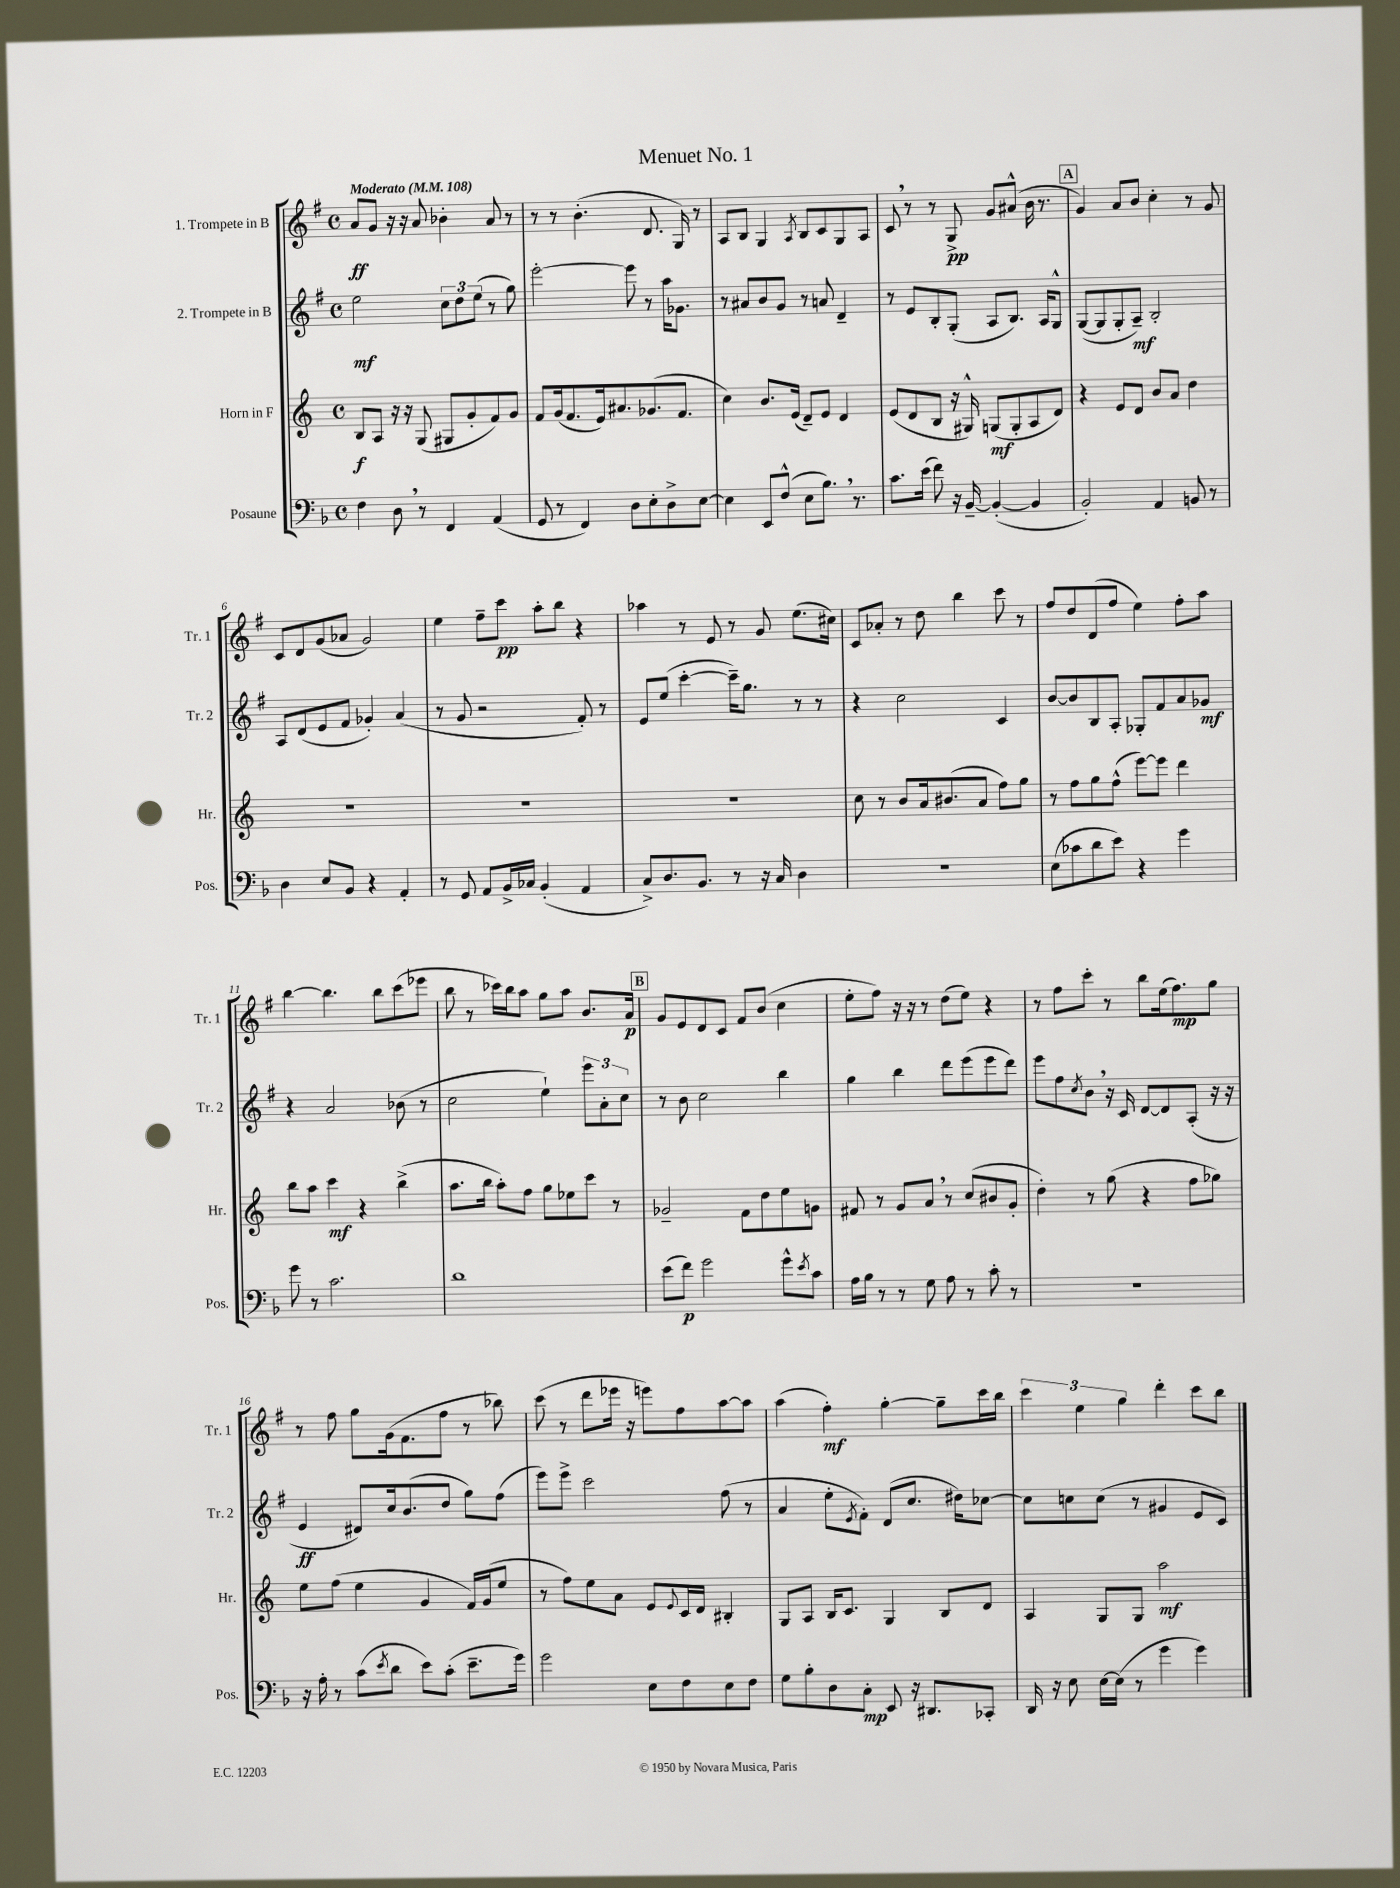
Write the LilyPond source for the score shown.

\header { title = "Menuet No. 1" }
<<
\new StaffGroup <<
\new Staff = "s0" \with { instrumentName = "1. Trompete in B" shortInstrumentName = "Tr. 1" } {
    \clef treble \key g \major \defaultTimeSignature \time 4/4 \tempo "Moderato" 4 = 108
    a'8\ff g'8 r16 r16 a'8 bes'4-. a'8 r8 |
    r8 r8 b'4.-.( d'8. g16) r8 |
    a8 b8 g4 \acciaccatura { a8 } b8 c'8 g8 a8 |
    c'8 \breathe r8 r8 g8->\pp g'8 ais'8-^( b'16 r8. |
    \mark \markup { \box "A" } g'4) a'8 b'8 c''4-. r8 g'8 |
    c'8 d'8 g'8( aes'8 g'2) |
    e''4 fis''8-- c'''8\pp a''8-. b''8 r4 |
    aes''4 r8 e'8 r8 g'8 e''8.( cis''16) |
    c'8 aes'8-. r8 d''8 b''4 c'''8 r8 |
    fis''8 d''8 d'8( fis''8 e''4) fis''8-. a''8 |
    b''4~ b''4. b''8 c'''8( ees'''8 |
    b''8 r8 ces'''16) b''16 a''8 g''8 a''8 b'8. a'16\p |
    \mark \markup { \box "B" } g'8 e'8 d'8 c'8 fis'8 b'8( c''4 |
    e''8-. fis''8) r16 r16 r8 d''8( e''8) r4 |
    r8 fis''8 c'''8-. r8 b''8 e''16( fis''8.\mp) g''8 |
    r8 fis''8 g''8 g'16( fis'8. fis''8 r8 bes''8) |
    c'''8( r8 d'''8 ees'''16 r16 e'''8) fis''8 a''8~ a''8 |
    a''4( fis''4-.\mf) g''4~-. g''8-- c'''16 b''16 |
    \tuplet 3/2 { c'''4 e''4 g''4 } d'''4-. c'''8 b''8 \bar "|." |
}
\new Staff = "s1" \with { instrumentName = "2. Trompete in B" shortInstrumentName = "Tr. 2" } {
    \clef treble \key g \major \defaultTimeSignature \time 4/4
    e''2\mf \tuplet 3/2 { c''8 d''8 e''8( } r8 g''8) |
    e'''2~-. e'''8 r8 a''16 ges'8. |
    r8 ais'8 b'8 g'8 r8 a'8 d'4-- |
    r8 e'8 b8-. g8-.( a8 b8.) a16 g8-^ |
    \mark \markup { \box "A" } g8~( g8 g8-. a8--\mf) b2-. |
    a8 d'8( e'8 fis'8 ges'4-.) a'4( |
    r8 g'8 r2 fis'8-.) r8 |
    e'8 e''8( c'''4~-. c'''16--) g''8. r8 r8 |
    r4 c''2 c'4 |
    b'8~ b'8 b8 a8-. ges8-. fis'8 a'8 ges'8\mf |
    r4 a'2 bes'8( r8 |
    c''2 e''4-!) \tuplet 3/2 { e'''8 a'8-. c''8 } |
    \mark \markup { \box "B" } r8 b'8 c''2 b''4 |
    g''4 b''4 d'''8 e'''8( e'''8 d'''8) |
    e'''8 fis''8 \acciaccatura { c''8 } b'8 \breathe r16 c'16 d'8~ d'8 a8-.( r16 r16 |
    e'4\ff dis'8) c''16 b'8.( d''8 g''8) fis''8( |
    e'''8) e'''8-> c'''2 fis''8( r8 |
    a'4 e''8-. \acciaccatura { e'8 } fis'8-.) d'8( c''8. dis''16) ces''8~ |
    ces''8 c''8 c''8( r8 gis'4 e'8 c'8) \bar "|." |
}
\new Staff = "s2" \with { instrumentName = "Horn in F" shortInstrumentName = "Hr." } {
    \clef treble \key c \major \defaultTimeSignature \time 4/4
    b8\f a8 r16 r16 g8( gis8 g'8-. f'8) g'8 |
    f'8 g'16( f'8. e'16) ais'8. ges'8.( f'8. |
    c''4) b'8. e'16( d'8--) e'8 d'4 |
    e'8( d'8 b8 r16 gis16-^) g8\mf( g8-. a8 d'8) |
    \mark \markup { \box "A" } r4 e'8 d'8 b'8 a'8 d''4 |
    R1 |
    R1 |
    R1 |
    c''8 r8 b'8 a'16 bis'8.( a'8 f''8) g''8 |
    r8 f''8 g''8 f''8-^( e'''8~) e'''8 d'''4 |
    b''8 a''8 c'''4\mf r4 b''4->( |
    a''8. b''16 a''8-.) f''8 g''8 ees''8 c'''8 r8 |
    \mark \markup { \box "B" } ges'2-- f'8 d''8 e''8 g'8 |
    fis'8 r8 g'8 a'8 \breathe r8 c''8( bis'8 g'8-. |
    d''4-.) r8 g''8( r4 f''8 ges''8) |
    e''8 f''8( e''4 g'4 f'16) g'16( e''8 |
    r8 f''8) e''8 a'8 e'8 \appoggiatura { e'8 } c'16 d'16 bis4-. |
    g8 a8 b16 c'8. g4 b8 d'8 |
    a4 g8 g8 a''2\mf \bar "|." |
}
\new Staff = "s3" \with { instrumentName = "Posaune" shortInstrumentName = "Pos." } {
    \clef bass \key f \major \defaultTimeSignature \time 4/4
    f4 d8 \breathe r8 f,4 a,4( |
    g,8 r8 f,4) d8 e8-. d8-> e8~ |
    e4 e,8 f8-^( e8 bes8.) \breathe r8. |
    c'8. e'16( f'8) r16 bes,16~-- bes,4~-.( bes,4 |
    \mark \markup { \box "A" } bes,2-.) a,4 b,8 r8 |
    d4 e8 bes,8 r4 a,4-. |
    r8 g,8 a,8 bes,16-> ces16 bes,4-.( a,4 |
    c8->) d8. bes,8. r8 r16 c16 d4 |
    R1 |
    e8( ces'8 d'8 e'8) r4 g'4 |
    g'8 r8 c'2. |
    d'1 |
    \mark \markup { \box "B" } e'8( f'8\p) g'2 g'8-^ \acciaccatura { e'8 } c'8 |
    a16 bes16 r8 r8 g8 a8 r8 c'8-. r8 |
    R1 |
    r16 a16-. r8 c'8( \acciaccatura { e'8 } d'8 e'8) c'8-.( e'8.-- g'16) |
    g'2 e8 f8 e8 f8 |
    g8 bes8-. d8 c8-.\mp e,8 r16 dis,8. ces,8-. |
    d,16 r16 e8 e16~ e16( r8 g'4 g'4) \bar "|." |
}
>>
>>
